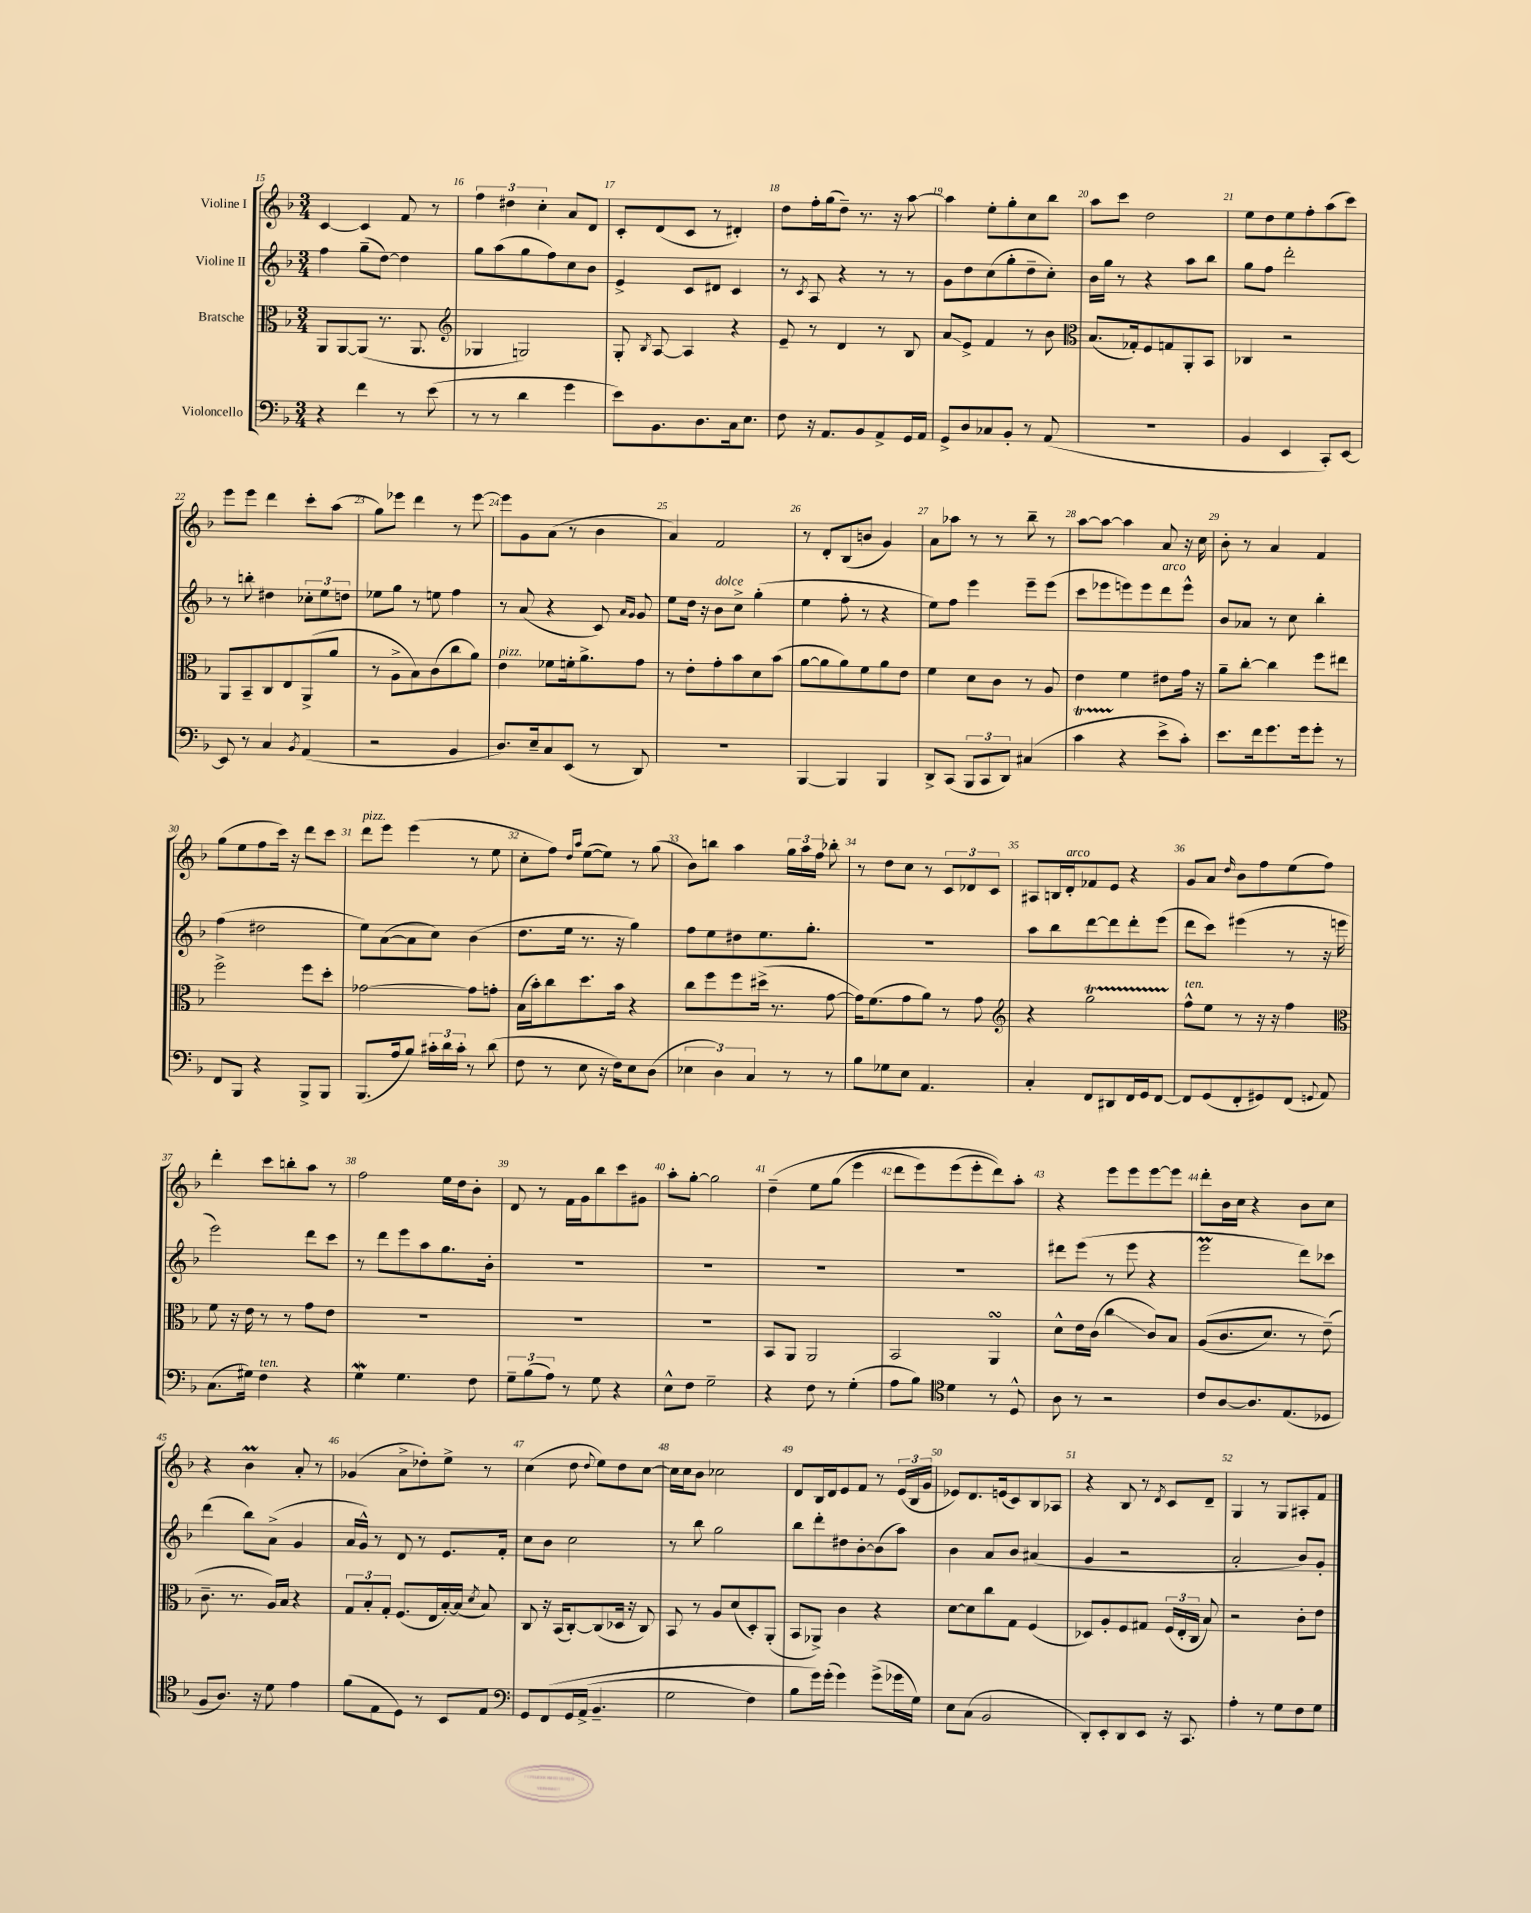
<<
\new StaffGroup <<
\new Staff = "s0" \with { instrumentName = "Violine I" } {
    \clef treble \key f \major \numericTimeSignature \time 3/4
    \autoBeamOff c'4~ c'4 f'8 r8 |
    \tuplet 3/2 { f''4 dis''4 c''4-. } a'8[ d'8] |
    c'8[-. d'8( c'8] r8 dis'4-.) |
    d''8[ f''16-. g''16( d''8]--) r8. r16 a''8~ |
    a''4 e''8[-. g''8-. c''8 bes''8] |
    a''8[ c'''8] d''2 |
    e''8[ d''8 e''8 f''8-. a''8( c'''8]) |
    e'''8[ e'''8] d'''4 c'''8[-. a''8]( |
    g''8[) ees'''8] d'''4 r8 ees'''8~ |
    ees'''8[ g'8 a'8]( r8 bes'4 |
    a'4) f'2 |
    r8 d'8[-. bes8( b'8] g'4) |
    a'8[ aes''8] r8 r8 bes''8-- r8 |
    a''8[~ a''8]~ a''4 a'8 r16 c''16 |
    bes'8-. r8 a'4 f'4 |
    g''8[( e''8 f''8 c'''16]) r16 d'''8[ c'''8] |
    d'''8[^\markup { \italic "pizz." } e'''8] e'''4( r8 e''8 |
    c''8[-. f''8]) \grace { d''16[ a''16] } e''8[~( e''8]) r8 g''8( |
    bes'8[) b''8] a''4 \tuplet 3/2 { g''16[ a''16 f''16] } bes''8-. |
    r8 d''8[ c''8] r8 \tuplet 3/2 { c'8[ des'8 c'8] } |
    ais8[ b16 d'16-.^\markup { \italic "arco" } fes'8 e'8] r4 |
    g'8[ a'8] \grace { d''16 } bes'8[ f''8 e''8( f''8]) |
    d'''4-. c'''8[ b''8-. a''8] r8 |
    f''2 e''16[ d''16 bes'8]-. |
    d'8 r8 f'16[ g'16 bes''8 c'''8 gis'8] |
    a''8[-. g''8]~-. g''2 |
    d''4--\( e''8[ g''8]( e'''4 |
    d'''8[ e'''8) e'''8( e'''8-. d'''8)\) a''8]-. |
    r4 e'''8[ e'''8 e'''8~ e'''8] |
    d'''8[-. bes'16 c''16] r4 bes'8[ c''8] |
    r4 bes'4\prall a'8-. r8 |
    ges'4( a'8[-> des''8-.) e''8]-> r8 |
    c''4( d''8 \appoggiatura { d''8 } e''8[) d''8 c''8]~ |
    c''16[ c''16 bes'8] ces''2 |
    d'8[ bes16 d'16 e'8 f'8] r8 \tuplet 3/2 { e'16[( bes16 g'16] } |
    ees'8[) d'8. e'16( c'8) bes8 aes8] |
    r4 bes8 r8 \acciaccatura { d'8 } c'8[ d'8]-- |
    g4 r8 g8[ ais8-. f'8] \bar "|." |
}
\new Staff = "s1" \with { instrumentName = "Violine II" } {
    \clef treble \key f \major \numericTimeSignature \time 3/4
    \autoBeamOff f''4 g''8[--( d''8]~) d''4 |
    g''8[ a''8( g''8 f''8) c''8 bes'8] |
    e'4-> c'8[ dis'8] c'4 |
    r8 \acciaccatura { c'8 } a8 r4 r8 r8 |
    g'8[ d''8 c''8( g''8-. d''8-- c''8]-.) |
    bes'16[ g''16] r8 r4 a''8[ bes''8] |
    g''8[ f''8] d'''2-. |
    r8 b''8-. dis''4 \tuplet 3/2 { ces''8[-. e''8 d''8] } |
    ees''8[ g''8] r8 e''8 f''4 |
    r8 a'8( r4 c'8) \grace { a'16[ g'16] } g'8 |
    e''8[ d''16] r16 bes'8[^\markup { \italic "dolce" } c''8]-> g''4-.( |
    e''4 f''8-. r8 r4 |
    e''8[) f''8] e'''4 e'''8[-- e'''8]( |
    c'''8[ ees'''8 e'''8) e'''8 d'''8^\markup { \italic "arco" } e'''8]-^ |
    bes'8[ aes'8] r8 c''8 bes''4-. |
    f''4( dis''2 |
    e''8[) a'8~( a'8 c''8]) bes'4( |
    d''8.[ e''16] r8. r16 g''4) |
    f''8[ e''8 dis''8 e''8. g''8.]-. |
    R2. |
    a''8[ bes''8 d'''8~ d'''8 d'''8-. e'''8]( |
    d'''8[ c'''8]) eis'''4( r8 r16 e'''16 |
    e'''2) d'''8[ c'''8] |
    r8 d'''8[ e'''8 a''8 g''8. bes'16]-. |
    R2. |
    R2. |
    R2. |
    R2. |
    dis'''8[ e'''8]( r8 e'''8 r4 |
    e'''2\prall d'''8[) ces'''8] |
    d'''4( bes''8[) a'8]->( g'4 |
    a'16[ g'16]-^) r8 d'8 r8 e'8.[ f'16]-. |
    c''8[ bes'8] c''2 |
    r8 bes''8 g''2 |
    bes''8[ d'''8-. dis''8 bes'8~-. bes'8( a''8]) |
    bes'4 a'8[ bes'8] ais'4( |
    g'4 r2 |
    a'2-. bes'8[) g'8]-. \bar "|." |
}
\new Staff = "s2" \with { instrumentName = "Bratsche" } {
    \clef alto \key f \major \numericTimeSignature \time 3/4
    \autoBeamOff a,8[ a,8~ a,8]( r8. a,8. |
    \clef treble ges4 g2) |
    g8-. \acciaccatura { bes8 } a8~ a4 r4 |
    e'8-- r8 d'4 r8 bes8 |
    a'8[\glissando e'8]-> f'4 r8 bes'8 |
    \clef alto bes8.[( ges16-.) f8 g8 a,8-. bes,8] |
    ces4 r2 |
    a,8[ bes,8-- c8 e8 a,8->( a'8] |
    r8 a8[-> bes8) c'8( c''8 a'8]) |
    e'4^\markup { \italic "pizz." } fes'8[ f'16-. a'8.-> g'8] |
    r8 e'8[-. g'8-. bes'8 d'8 bes'8]( |
    a'8[~ a'8 a'8) f'8 a'8 e'8] |
    f'4 d'8[ c'8] r8 a8 |
    e'4 f'4 eis'8[ g'16] r16 |
    a'8[-- c''8]~-. c''4 f''8[ eis''8] |
    f''2-> f''8[ d''8]-. |
    ges'2~ ges'8[ g'8]-. |
    bes16[( bes'16-.) c''8 d''8. bes'16] r4 |
    c''8[ f''8 f''8 dis''16]->( r8. g'8~ |
    g'16[) f'8.( g'8 a'8]) r8 g'8 |
    \clef treble r4 g''2\startTrillSpan |
    f''8[-^\stopTrillSpan^\markup { \italic "ten." } e''8] r8 r16 r16 f''4 |
    \clef alto f'8 r16 e'16 r8 r8 g'8[ e'8] |
    R2. |
    R2. |
    R2. |
    bes,8[ a,8] a,2 |
    bes,2 a,4\turn |
    d'8[-^ e'16 c'16]( c''4\glissando c'8[) bes8] |
    a8[(\( c'8. d'8.]) r8 e'8--(\) |
    c'8.-- r8. a16[) bes16] r4 |
    \tuplet 3/2 { g8[ bes8-. g8]-. } f8.[( e16 bes16~-.) bes16]( \acciaccatura { d'8 } bes8) |
    c8 r16 bes,16[( c8~-.) c8( des16] r16 c8) |
    bes,8 r8 a8[ d'8( d8-.) a,8]-.( |
    bes,8[ aes,8]->) c'4 r4 |
    d'8[~ d'8 c''8 g8] f4( |
    des8[) a8-. f8 gis8] \tuplet 3/2 { f16[( e16-. c16] } bes8) |
    r2 c'8[-. e'8] \bar "|." |
}
\new Staff = "s3" \with { instrumentName = "Violoncello" } {
    \clef bass \key f \major \numericTimeSignature \time 3/4
    \autoBeamOff r4 f'4 r8 e'8( |
    r8 r8 d'4 g'4 |
    e'8[) bes,8. d8. c16 e8.] |
    f8 r16 a,8.[ bes,8 a,8-> g,16 a,16] |
    g,8[-> d8 ces8 bes,8]-. r8 a,8( |
    R2. |
    bes,4 e,4 c,8[-.) e,8]~ |
    e,8 r8 c4 \acciaccatura { bes,8 } a,4( |
    r2 bes,4 |
    d8.[) e16-- c8 e,8]( r8 d,8) |
    R2. |
    bes,,4~ bes,,4 bes,,4 |
    d,8[-> c,8]( \tuplet 3/2 { bes,,8[ c,8 d,8]) } cis4( |
    c'4\startTrillSpan r4\stopTrillSpan e'8[-> c'8]-.) |
    e'8.[ f'16 g'8. g'16 g'8]-. r8 |
    f,8[ bes,,8] r4 bes,,8[-> bes,,8] |
    bes,,8.[( a16 bes8]) \tuplet 3/2 { cis'16[-. d'16 cis'16]-. } r8 d'8( |
    f8 r8 e8 r16 f16[) e8 d8]( |
    \tuplet 3/2 { ees4 d4) c4 } r8 r8 |
    bes8[ ges8 e8] a,4. |
    c4-. f,8[ dis,8 f,16 g,16 f,8]~ |
    f,8[ g,8( f,8-. gis,8) f,8]( \appoggiatura { g,8 } a,8) |
    c8.[( gis16]) f4^\markup { \italic "ten." } r4 |
    g4\mordent g4. f8 |
    \tuplet 3/2 { g8[-- bes8( a8]) } r8 g8 r4 |
    e8[-^ f8] g2-- |
    r4 f8 r8 g4-.( |
    a8[ bes8]) \clef tenor d'4 r8 d8-^ |
    a8 r8 r2 |
    c'8[ a8~ a8. e8.( des8] |
    f8[ a8.]) r16 d'8 e'4 |
    f'8[( e8 d8]) r8 bes,8[ e8] |
    \clef bass g,8[ f,8\( g,16 a,16]->( bes,4.-- |
    g2 f4) |
    bes8[ g'16\) g'16]-.( g'4) g'8[->( ges'16 g16]) |
    e8[ c8]( bes,2 |
    d,8[-.) e,8-. d,8 e,8] r16 c,8. |
    a4-. r8 g8[ f8 g8] \bar "|." |
}
>>
>>
\layout { \context { \Score currentBarNumber = #15 \override BarNumber.break-visibility = ##(#f #t #t) barNumberVisibility = #all-bar-numbers-visible } }
